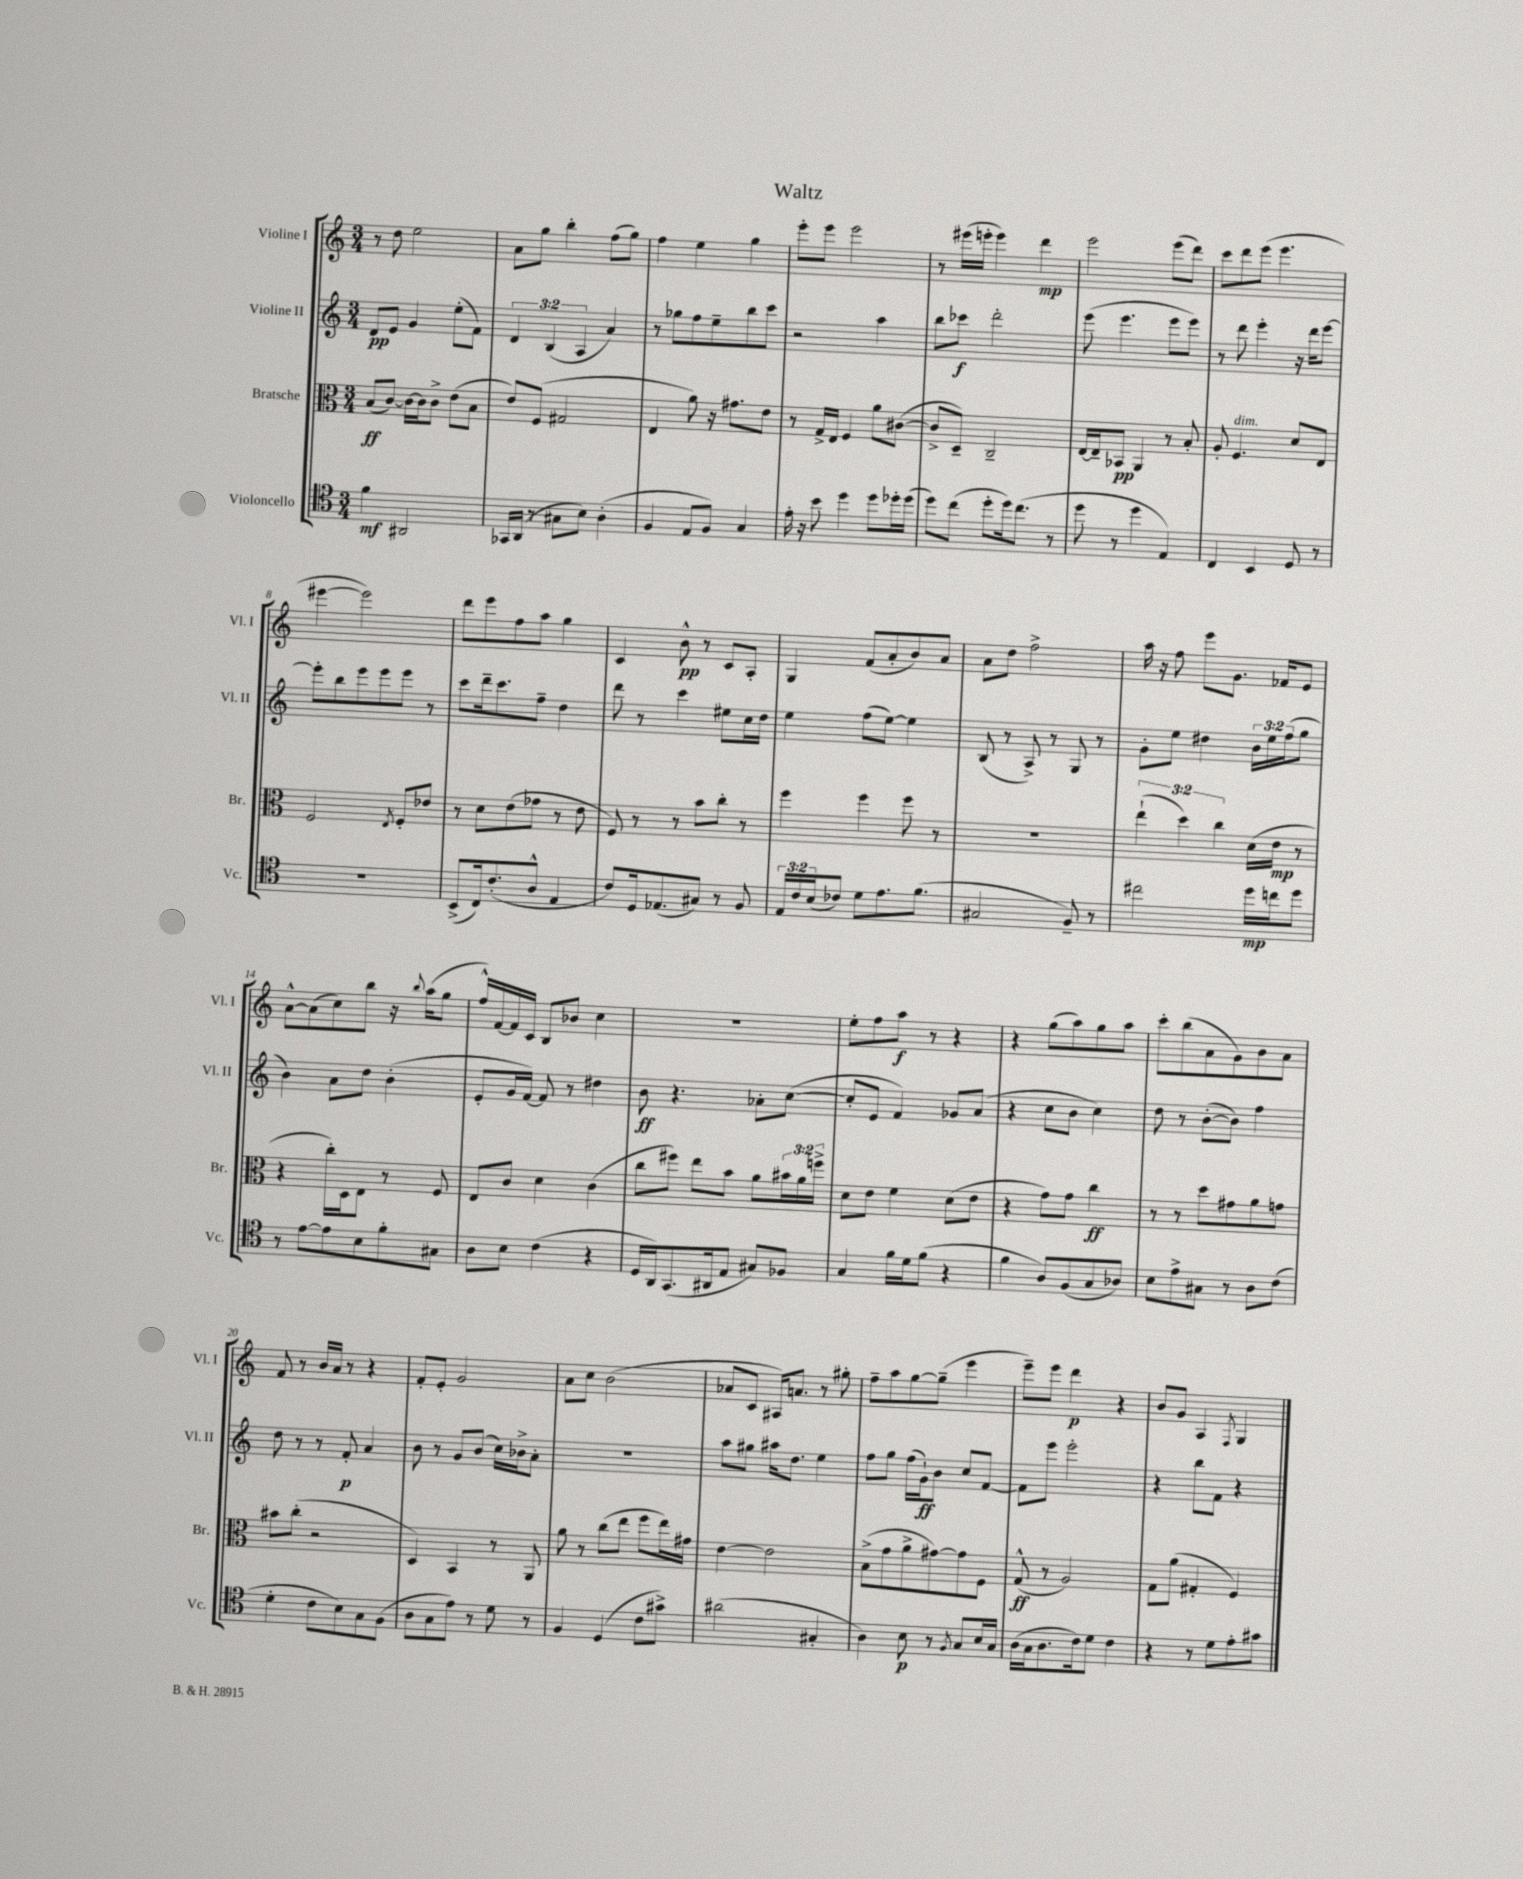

**kern	**kern	**kern	**kern
*staff4	*staff3	*staff2	*staff1
*clefC4	*clefC3	*clefG2	*clefG2
*k[]	*k[]	*k[]	*k[]
*M3/4	*M3/4	*M3/4	*M3/4
4f	(8B	8d	8r
.	[8c)	8e	8dd
2AA#	16c_	4g	2ee
.	16c]	.	.
.	8c^	.	.
.	(8e	(8ee'	.
.	8B	8f)	.
=	=	=	=
16GG-	8e)	6d	8a
(16AA	.	.	.
8r	(8F	.	8gg
.	.	(6B	.
8G#	2G#	.	4bb'
.	.	6A	.
8B)	.	.	.
(4A'	.	4a)	(8ff
.	.	.	8gg)
=	=	=	=
4F	4E	8r	4ff
.	.	8gg-	.
8E	8a)	8ff	4ee
8F)	16r	8ee~	.
.	8.g#	.	.
4G	.	8bb	4gg
.	8e	8ccc	.
=	=	=	=
16e'	8r	2r	8eee'
16r	.	.	.
8b	16G^	.	8eee
.	16E	.	.
4dd	4F	.	2eee
8dd	8a	4aa	.
16dd-'	([8c#	.	.
(16dd-	.	.	.
=	=	=	=
8dd)	8c#^]	8bb	8r
(8cc	8D~)	8ccc-	(16eee#
.	.	.	16eee'
8dd'	2C~	2ddd'	4eee)
16dd)	.	.	.
(8.cc	.	.	.
.	.	.	4ddd
8r	.	.	.
=	=	=	=
8dd	[16E	(8eee	2eee
.	16E~]	.	.
8r	8BB-	4.eee	.
4dd	4AA	.	.
4E)	8r	8eee	(8eee
.	8B'	8eee)	8ddd)
=	=	=	=
4C	8A'	8r	8ccc
.	4.F	8ddd	8ddd
4BB	.	4eee'	(8eee
.	.	.	4.eee
8D	8d	16r	.
.	.	16ddd	.
8r	8E	[8eee	.
=	=	=	=
2.r	2F	8eee']	[4eee#
.	.	8bb	.
.	.	8eee	2eee#])
.	.	8eee	.
.	8qE	.	.
.	8F'	8eee	.
.	8e-	8r	.
=	=	=	=
(8BB^	8r	8ccc	8ddd
16C)	8d	16ddd~	8eee
(8.c'	.	8.ccc	.
.	(8e	.	8ff
8A^^	8g-	8ff~	8aa
4E	8r	4dd	4gg
.	8e	.	.
=	=	=	=
8c)	8F)	8ddd	4c
16D	8r	8r	.
(8.E-	.	.	.
.	8r	4ccc	8b^^
8G#)	8b	.	8r
8r	8cc'	8ee#	8c
8F	8r	16cc	8A'
.	.	16dd	.
=	=	=	=
24E	4ff	4ee	4G
24c	.	.	.
(24B	.	.	.
8c-)	.	.	.
8d	4ff	(8ff	(8f
8.e	.	[8ee)	8a'
.	8ff	4ee]	8b)
(8.f	.	.	.
.	8r	.	8a
=	=	=	=
2G#	2.r	(8B	8a
.	.	8r	8dd
.	.	8A^)	2ff^
.	.	8r	.
8F~)	.	8G	.
8r	.	8r	.
=	=	=	=
2cc#	(6ee`	8g'	16aa
.	.	.	16r
.	.	8ee	8ff
.	6dd)	.	.
.	.	4dd#	8eee
.	6cc	.	.
.	.	.	8.g
16dd	(16d	24b	.
.	.	24ee	.
16cc	16e	.	16f-
.	.	(24ff	.
8dd	8r	8gg	8e
=	=	=	=
8r	4r	4b)	[8a^^
[8e	.	.	(8a]
8e]	16cc')	8a	8cc)
.	16D	.	.
8B	8E	8dd	8bb
8f'	8r	(4b'	16r
.	.	.	8qqbb
.	.	.	(16aa
8G#	8F	.	8gg
=	=	=	=
8A	8E	8e'	16ff^^)
.	.	.	[16f
8B	8c	16g	16f]
.	.	[16f)	16c
(4c	4d	8f]	8B
.	.	8r	8b-
4r	(4c	4dd#	4cc
=	=	=	=
16D	8cc	8b	2.r
16AA)	.	.	.
(8.GG	8ff#)	4.r	.
.	8ee	.	.
16AA#	.	.	.
8E	8b	.	.
8G#)	8a	8a-'	.
8F-	24b#	([8cc	.
.	24a	.	.
.	24ff^	.	.
=	=	=	=
4G	8d	8cc']	8ee'
.	8e	8e	8ff
16f	4f	4f)	8aa
16d	.	.	.
(8f	.	.	8r
4r	(8d	8g-	4r
.	8e	(8a	.
=	=	=	=
4f	4r	4r	4r
8A)	8g)	8cc	(8gg
(8F	8g	8b	8aa)
8G	4cc	4cc)	8gg
8A-)	.	.	8aa
=	=	=	=
8B	8r	8dd	8ccc'
8e^	8r	8r	(8bb
8G#	8dd	([8b'	8a
8r	8g#	8b])	8g)
8A	8a	4ff	8b
(8c	8g	.	8a
=	=	=	=
4d'	8b#	8dd	8f
.	(8cc'	8r	8r
8c	2r	8r	16b
.	.	.	16a
8B)	.	8f'	8r
8G	.	4a	4r
(8F	.	.	.
=	=	=	=
8A	4D)	8b	8f'
8G	.	8r	8e'
8e)	4BB	8g	2g
8r	.	(8b	.
8d	8r	16cc)	.
.	.	16b-^	.
8r	8AA	8a'	.
=	=	=	=
4F	8a	2.r	8a
.	8r	.	8cc
(4D	(8cc	.	(2b
.	8ee	.	.
8c	8ff	.	.
8g#^)	16ee)	.	.
.	16g#	.	.
=	=	=	=
(2a#	[4e	8aa	8a-
.	.	8gg#	8c
.	2e]	16aa#	16A#)
.	.	8.dd	8.a
4G#'	.	4ee	8r
.	.	.	8gg#'
=	=	=	=
4A)	(8B^	8ff	8ff~
.	8g	8gg	8aa
8B	8a^	(16ff	[8gg
.	.	16g`)	.
8r	[8g#)	8b	(8gg~]
8qF	.	.	.
8G	8g#]	8cc	4eee
16B	8F	[8f	.
16G	.	.	.
=	=	=	=
(16A	(8G^^	8f]	8eee~)
16G	.	.	.
8.A	8r	8eee	8eee
.	2A)	2eee'	4ddd
16c)	.	.	.
8d	.	.	.
4c	.	.	4r
=	=	=	=
4r	8G	4r	8b
.	(8a	.	8g
8r	4G#'	8bb	4A
8d	.	8f	.
.	.	.	8qF
8e'	4F)	4r	4G
8g#	.	.	.
==	==	==	==
*-	*-	*-	*-
